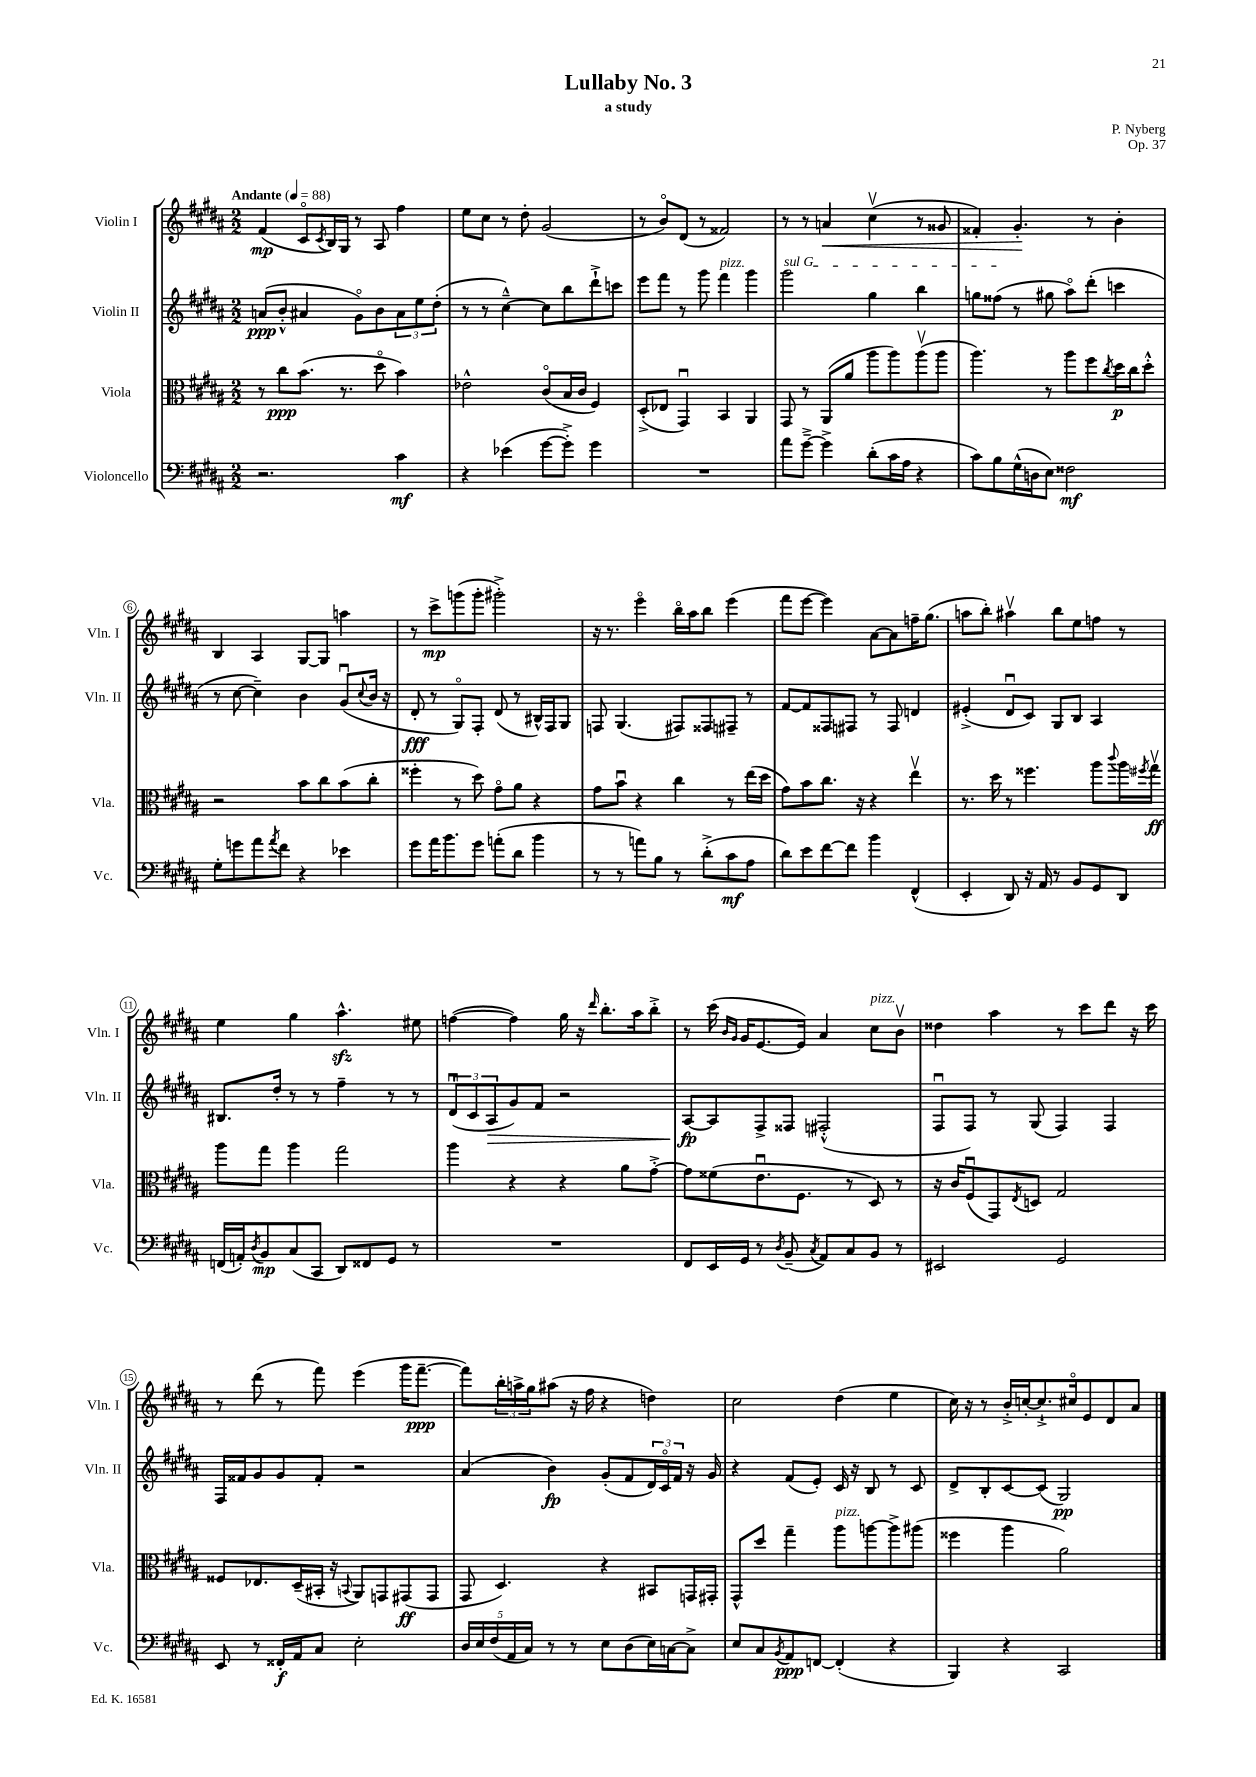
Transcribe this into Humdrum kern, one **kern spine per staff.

**kern	**dynam	**kern	**dynam	**kern	**dynam	**kern	**dynam
*part4	*part4	*part3	*part3	*part2	*part2	*part1	*part1
*staff4	*staff4	*staff3	*staff3	*staff2	*staff2	*staff1	*staff1
*I"Violoncello	*	*I"Viola	*	*I"Violin II	*	*I"Violin I	*
*I'Vc.	*	*I'Vla.	*	*I'Vln. II	*	*I'Vln. I	*
*clefF4	*	*clefC3	*	*clefG2	*	*clefG2	*
*k[f#c#g#d#a#]	*	*k[f#c#g#d#a#]	*	*k[f#c#g#d#a#]	*	*k[f#c#g#d#a#]	*
*M2/2	*	*M2/2	*	*M2/2	*	*M2/2	*
*MM88	*	*MM88	*	*MM88	*	*MM88	*
=1	=1	=1	=1	=1	=1	=1	=1
!	!	!	!	!	!	!LO:TX:a:B:t=Andante	!
2.r	.	8r	.	(8an/L	ppp	(4f#/	mp
.	.	8cc#\L	ppp	8b'^^/J	.	.	.
.	.	(8.b\J	.	4a#X/	.	8c#/L	.
.	.	.	.	.	.	8qc#/	.
.	.	.	.	.	.	16B/L)	.
.	.	8.r	.	.	.	16G#/JJ	.
.	.	.	.	8g#\L)	.	8r	.
.	.	8dd#\	.	8b\	.	8A#/	.
4c#\	mf	4b\)	.	12a#\	.	4ff#\	.
.	.	.	.	12ee\	.	.	.
.	.	.	.	(12dd#'\J	.	.	.
=2	=2	=2	=2	=2	=2	=2	=2
4r	.	2e-X^^\	.	8r	.	8ee\L	.
.	.	.	.	8r	.	8cc#\J	.
(4e-X\	.	.	.	[4cc#~^^\)	.	8r	.
.	.	.	.	.	.	8dd#'\	.
[8g#\L	.	(8c#/L	.	8cc#\L]	.	(2g#/	.
8g#'^\J])	.	16B/L	.	8bb\	.	.	.
.	.	16c#/JJ	.	.	.	.	.
4g#\	.	4F#/)	.	8ddd#`^\	.	.	.
.	.	.	.	8cccn\J	.	.	.
=3	=3	=3	=3	=3	=3	=3	=3
1r	.	(8D#'^/L	.	8eee\L	.	8r	.
.	.	8E-X/J	.	8fff#\J	.	8b/L)	.
.	.	4GG#u/)	.	8r	.	(8d#/J	.
.	.	.	.	8ggg#\	.	8r	.
!	!	!	!	!LO:TX:a:i:t=pizz.	!	!	!
.	.	4BB/	.	4fff#\	.	2f##X/)	.
.	.	4AA#/	.	4ggg#\	.	.	.
=4	=4	=4	=4	=4	=4	=4	=4
!	!	!	!	!LO:TX:a:i:t=sul G	!	!	!
8a#\L	.	8GG#/	.	2ggg#\	.	8r	.
[8g#~^\J	.	8r	.	.	.	8r	.
!	!	!	!	!	!	!	!LO:HP:b
4g#^\]	.	(8AA#/L	.	.	.	4an/	<
.	.	8a#/J	.	.	.	.	.
(8d#'\L	.	8aa#\L	.	4gg#\	.	(4cc#v\	.
16c#\L	.	8aa#\)	.	.	.	.	.
16A#\JJ	.	.	.	.	.	.	.
4r	.	(8aa#v\	.	4bb\	.	8r	.
.	.	8aa#\J	.	.	.	8g##X/	.
=5	=5	=5	=5	=5	=5	=5	=5
8c#\L)	.	4.aa#\)	.	8ggn\L	.	4f##X'/)	.
8B\	.	.	.	(8ff##X\J	.	.	.
(16G#^^\L	.	.	.	8r	.	4.g#'/	.
16Dn\J	.	.	.	.	.	.	.
8E\J)	.	8r	.	8gg#X\	.	.	.
2F##X\	mf	8aa#\L	.	8aa#\L)	.	.	.
.	.	8ff#\	.	(8ddd#'\J	.	8r	[
.	.	8qcc#/	.	.	.	.	.
.	.	16dd#\L	p	4cccn\	.	4b'\	.
.	.	16cc#\J	.	.	.	.	.
.	.	8dd#'^^\J	.	.	.	.	.
!!LO:LB:g=z
=6	=6	=6	=6	=6	=6	=6	=6
8G#'\L	.	2r	.	8r	.	4B/	.
8gn\	.	.	.	[8cc#\	.	.	.
8a#\	.	.	.	4cc#~\])	.	4A#/	.
8qa#/	.	.	.	.	.	.	.
8f#\J	.	.	.	.	.	.	.
4r	.	8b\L	.	4b\	.	[8G#/L	.
.	.	8cc#\	.	.	.	8G#/J]	.
4e-X\	.	(8b\	.	(8g#u/L	.	4aan\	.
.	.	.	.	8qqcc#/	.	.	.
.	.	8cc#'\J	.	16b/Jk	.	.	.
.	.	.	.	16r	.	.	.
=7	=7	=7	=7	=7	=7	=7	=7
8g#\L	.	4ff##X'\	.	8d#'/	fff	8r	.
16a#\K	.	.	.	8r	.	8ccc#^\L	mp
8.b\	.	.	.	.	.	.	.
.	.	8r	.	8G#/L)	.	(8gggn\	.
8g#\J	.	8dd#\)	.	8F#'/J	.	8ggg'\J	.
(8an'\L	.	8g#\L	.	(8d#/	.	2ggg#X'^\)	.
8d#\J	.	8a#\J	.	8r	.	.	.
4b\	.	4r	.	16B#X^^/LL)	.	.	.
.	.	.	.	16F#/J	.	.	.
.	.	.	.	8G#/J	.	.	.
=8	=8	=8	=8	=8	=8	=8	=8
8r	.	8g#\L	.	8Fn/	.	16r	.
.	.	.	.	.	.	8.r	.
8r	.	8bu\J	.	(4.G#/	.	.	.
8an\L)	.	4r	.	.	.	4eee\	.
8B\J	.	.	.	.	.	.	.
8r	.	4cc#\	.	8F#X/L)	.	16bb\LL	.
.	.	.	.	.	.	16aa#\J	.
(8d#'^\L	.	.	.	8F##X/	.	8bb\J	.
8c#\	mf	8r	.	8F#X~/J	.	(4eee\	.
8A#\J	.	(16ee\LL	.	8r	.	.	.
.	.	16dd#\JJ	.	.	.	.	.
=9	=9	=9	=9	=9	=9	=9	=9
8d#\L)	.	8g#\L)	.	[8f#/L	.	8fff#\L	.
8e\	.	8b\	.	8f#/]	.	[8eee\J	.
[8f#\	.	8.cc#\J	.	8F##X/	.	4eee\])	.
8f#\J]	.	.	.	8F#X/J	.	.	.
.	.	16r	.	.	.	.	.
4b\	.	4r	.	8r	.	[8a#\L	.
.	.	.	.	8F#/	.	8a#\]	.
(4FF#^^/	.	4eev\	.	4dn/	.	16ffn~\K	.
.	.	.	.	.	.	(8.gg#\J	.
=10	=10	=10	=10	=10	=10	=10	=10
4EE'/	.	8.r	.	(4e#X'^/	.	8aan\L	.
.	.	.	.	.	.	8bb'\J)	.
.	.	16dd#\	.	.	.	.	.
8DD#/)	.	8r	.	8d#u/L	.	4aa#Xv\	.
16r	.	4.ff##X\	.	8c#/J)	.	.	.
16AA#/	.	.	.	.	.	.	.
8r	.	.	.	8G#/L	.	8bb\L	.
8BB/L	.	.	.	8B/J	.	8ee\	.
8GG#/	.	8aa#\L	.	4A#/	.	8ffn\J	.
.	.	8qqccc#/	.	.	.	.	.
8DD#/J	.	16aa#\L	.	.	.	8r	.
.	.	8qff#X/	.	.	.	.	.
.	.	16gg#v\JJ	ff	.	.	.	.
!!LO:LB:g=z
=11	=11	=11	=11	=11	=11	=11	=11
(16FFn/LL	.	8aa#\L	.	8.B#X/L	.	4ee\	.
16AAn'/J)	.	.	.	.	.	.	.
8qD#/	.	.	.	.	.	.	.
8BB/	mp	8gg#\J	.	.	.	.	.
.	.	.	.	16dd#'/Jk	.	.	.
(8C#/	.	4aa#\	.	8r	.	4gg#\	.
8CC#/J	.	.	.	8r	.	.	.
8DD#/L)	.	2gg#\	.	4ff#~\	.	4.aa#zz^^\	.
8FF##X/	.	.	.	.	.	.	.
8GG#/J	.	.	.	8r	.	.	.
8r	.	.	.	8r	.	8ee#X\	.
=12	=12	=12	=12	=12	=12	=12	=12
1r	.	4aa#\	.	(12d#u/L	.	([4ffn\	.
.	.	.	.	12c#/	.	.	.
!	!	!	!	!	!LO:HP:b	!	!
.	.	.	.	12A#/	>	.	.
.	.	4r	.	8g#/)	.	4ff\])	.
.	.	.	.	8f#/J	.	.	.
.	.	4r	.	2r	.	16gg#\	.
.	.	.	.	.	.	16r	.
.	.	.	.	.	.	16qqddd#/	.
.	.	.	.	.	.	8.bb'\L	.
.	.	8a#\L	.	.	.	.	.
.	.	.	.	.	.	16aa#\k	.
.	.	[8g#'^\J	.	.	.	8bb'^\J	.
=13	=13	=13	=13	=13	=13	=13	=13
8FF#/L	.	8g#\L]	.	[8A#/L	fp	8r	.
16EE/L	.	(8f##X\	.	8A#/]	]	(16ccc#\	.
.	.	.	.	.	.	16qqb/LL	.
.	.	.	.	.	.	16qqg#/JJ	.
16GG#/JJ	.	.	.	.	.	16g#/KL	.
8r	.	8.eu\	.	8F#^/	.	[8.e/	.
8qD#/	.	.	.	.	.	.	.
(8BB~/	.	.	.	8F##X/J	.	.	.
.	.	8.F#\J	.	.	.	16e/Jk])	.
8qC#/	.	.	.	.	.	.	.
8AA#/L)	.	.	.	(2F#X'^^/	.	4a#/	.
8C#/	.	8r	.	.	.	.	.
!	!	!	!	!	!	!LO:TX:a:i:t=pizz.	!
8BB/J	.	8D#/)	.	.	.	8cc#\L	.
8r	.	8r	.	.	.	8bv\J	.
=14	=14	=14	=14	=14	=14	=14	=14
2EE#X/	.	16r	.	8F#u/L	.	4dd##X\	.
.	.	16c#/KL	.	.	.	.	.
.	.	(8F#u/	.	8F#/J)	.	.	.
.	.	8GG#/)	.	8r	.	4aa#\	.
.	.	8qE/	.	.	.	.	.
.	.	8Dn/J	.	(8G#/	.	.	.
2GG#/	.	2G#/	.	4F#/)	.	8r	.
.	.	.	.	.	.	8ccc#\L	.
.	.	.	.	4F#/	.	8ddd#\J	.
.	.	.	.	.	.	16r	.
.	.	.	.	.	.	16ccc#\	.
!!LO:LB:g=z
=15	=15	=15	=15	=15	=15	=15	=15
8EE/	.	8F##X/L	.	16F#/LL	.	8r	.
.	.	.	.	16f##X/J	.	.	.
8r	.	8.E-X/	.	8g#/	.	(8ddd#\	.
16FF##X'/LL	f	.	.	8g#/	.	8r	.
16AA#/J	.	(16D#~/L	.	.	.	.	.
8C#/J	.	16BB#X'/JJ	.	8f##'/J	.	8fff#\)	.
.	.	16r	.	.	.	.	.
.	.	8qqBBn/	.	.	.	.	.
2E'\	.	8AA#/L)	.	2r	.	(4eee\	.
.	.	8GGn/	.	.	.	.	.
.	.	(8GG#X/	ff	.	.	16ggg#\KL	.
.	.	.	.	.	.	[8.fff#~\J	ppp
.	.	8GG#/J	.	.	.	.	.
=16	=16	=16	=16	=16	=16	=16	=16
20D#/LL	.	8GG#/	.	(4a#/	.	8fff#\L])	.
20E/	.	.	.	.	.	.	.
(20F#/	.	.	.	.	.	.	.
.	.	4.D#/)	.	.	.	24bb'\L	.
20AA#/	.	.	.	.	.	.	.
.	.	.	.	.	.	24aan^\	.
20C#/JJ)	.	.	.	.	.	.	.
.	.	.	.	.	.	24gg#\J	.
8r	.	.	.	4b\)	fp	(8aa#X\J	.
8r	.	.	.	.	.	16r	.
.	.	.	.	.	.	16ff#\	.
8E\L	.	4r	.	(8g#'/L	.	4r	.
(8D#\	.	.	.	8f#/	.	.	.
16E\L)	.	8BB#X/L	.	24d#/L)	.	4ddn\)	.
.	.	.	.	24c#/	.	.	.
[16Cn\J	.	.	.	.	.	.	.
.	.	.	.	24f#/JJ	.	.	.
8C^\J]	.	16GGn/L	.	16r	.	.	.
.	.	16GG#X'/JJ	.	16g#/	.	.	.
=17	=17	=17	=17	=17	=17	=17	=17
8E/L	.	8GG#^^/L	.	4r	.	2cc#\	.
8C#/	.	8dd#/J	.	.	.	.	.
8qBB/	.	.	.	.	.	.	.
8AA#/	ppp	4gg#~\	.	(8f#/L	.	.	.
[8FFn/J	.	.	.	8e'/J)	.	.	.
!	!	!LO:TX:a:i:t=pizz.	!	!	!	!	!
(4FF'/]	.	8aa#\L	.	16c#/	.	(4dd#\	.
.	.	.	.	16r	.	.	.
.	.	[8aan\	.	8B/	.	.	.
4r	.	8aa^\]	.	8r	.	4ee\	.
.	.	(8aa#X\J	.	8c#/	.	.	.
=18	=18	=18	=18	=18	=18	=18	=18
4BBB/)	.	4ff##X\	.	8d#^/L	.	16cc#\)	.
.	.	.	.	.	.	16r	.
.	.	.	.	8B'/	.	8r	.
4r	.	4aa#\	.	[8c#/	.	16b'^/LL	.
.	.	.	.	.	.	[16ccn'/J	.
.	.	.	.	(8c#/J]	.	8.cc`^/]	.
2CC#/	.	2a#\)	.	2G#/)	pp	.	.
.	.	.	.	.	.	16cc#X/k	.
.	.	.	.	.	.	8e/	.
.	.	.	.	.	.	8d#/	.
.	.	.	.	.	.	8a#/J	.
==	==	==	==	==	==	==	==
*-	*-	*-	*-	*-	*-	*-	*-
